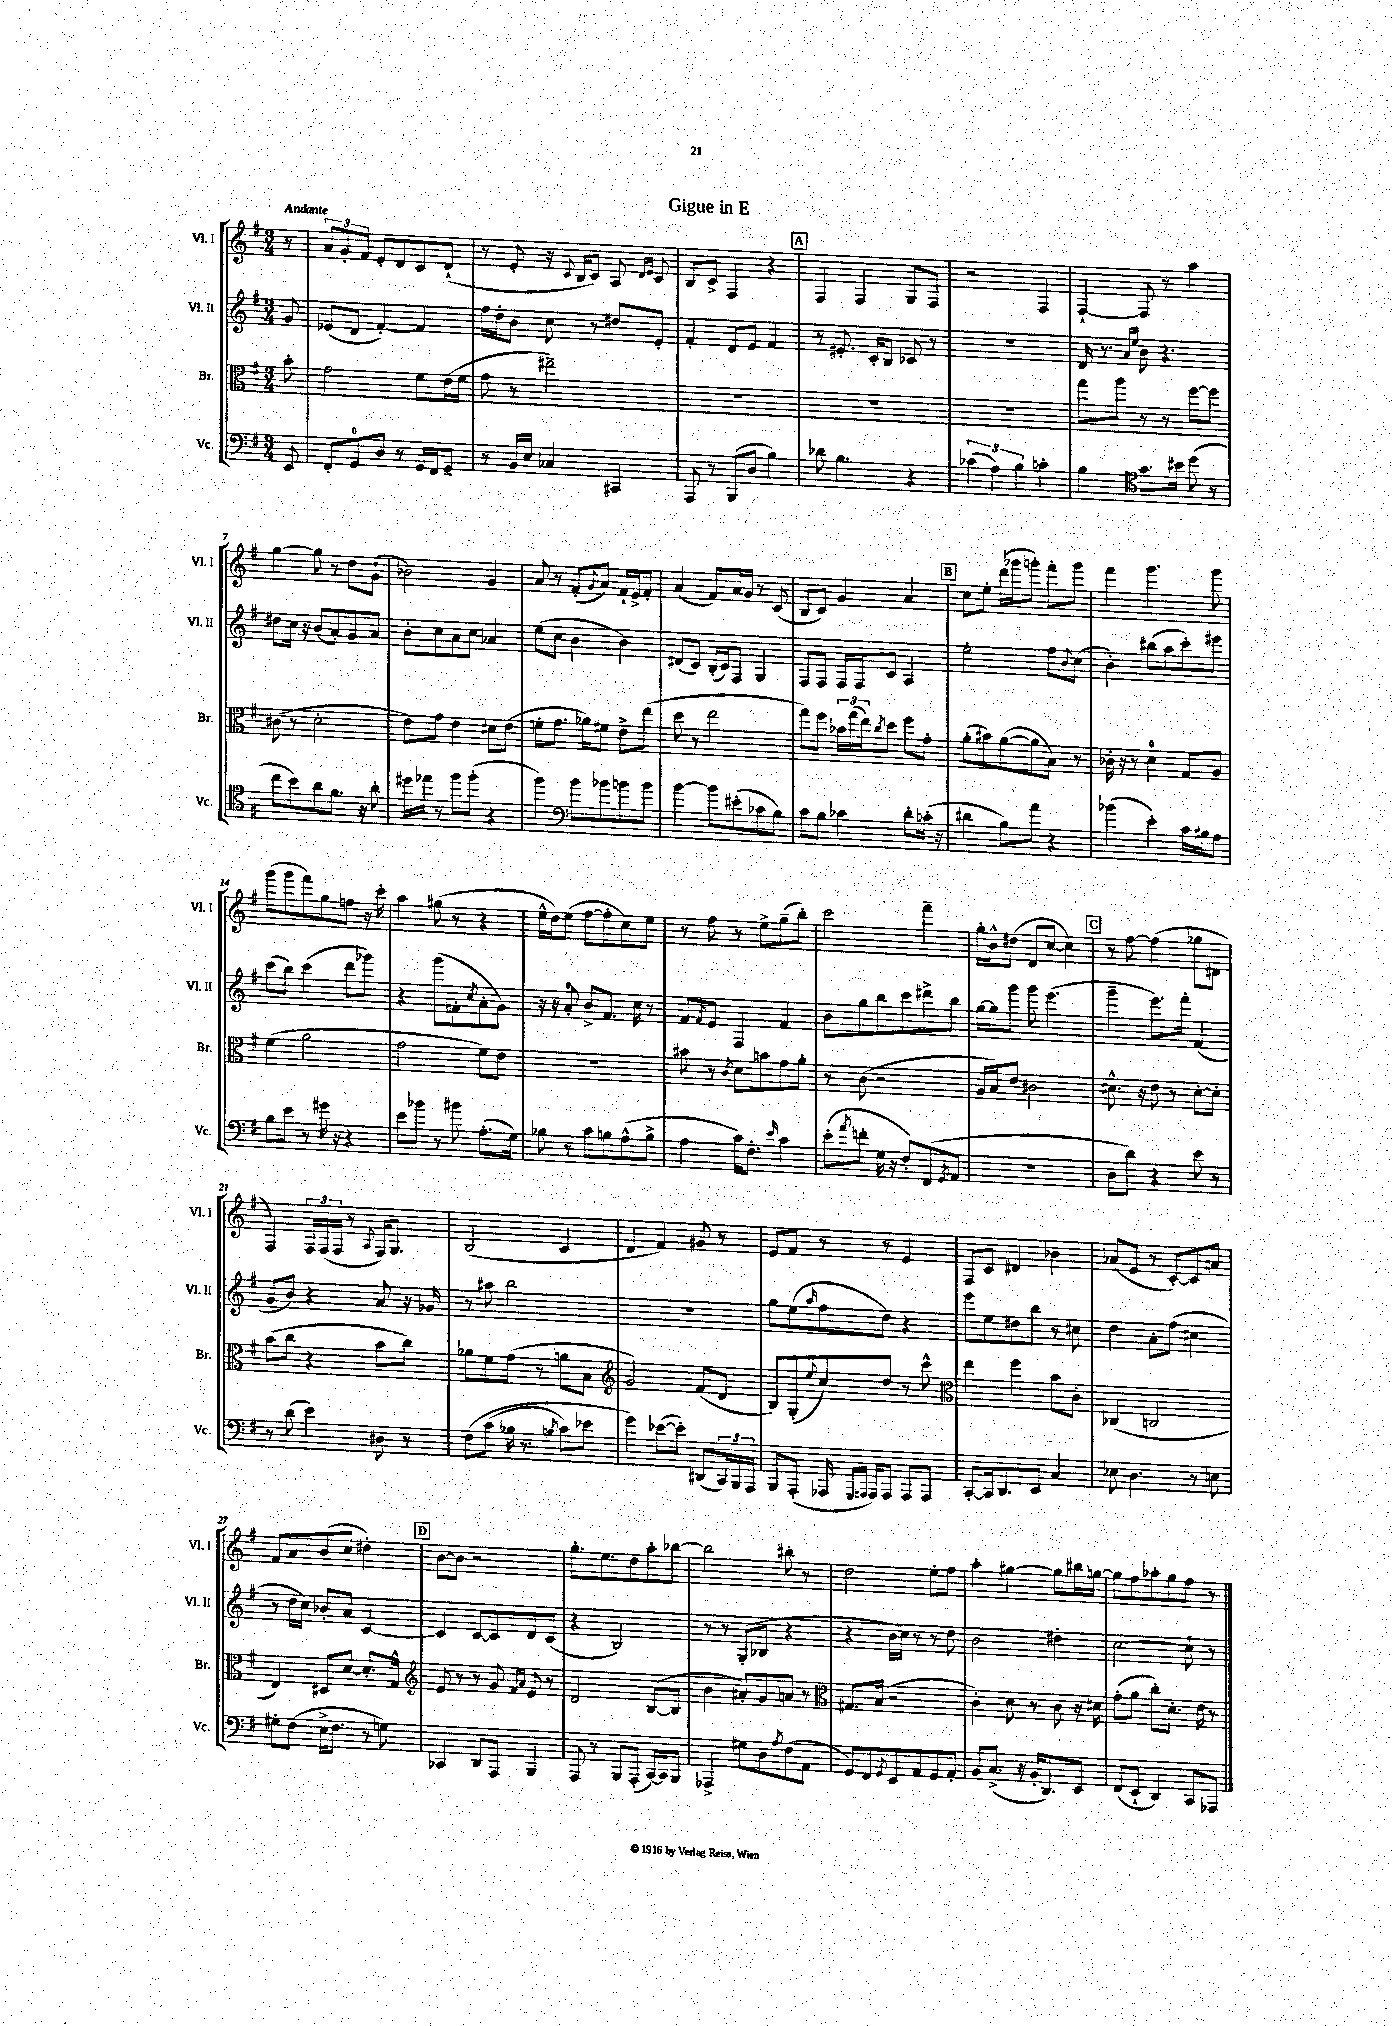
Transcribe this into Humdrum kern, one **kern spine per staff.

**kern	**kern	**kern	**kern
*part4	*part3	*part2	*part1
*staff4	*staff3	*staff2	*staff1
*I"Vc.	*I"Br.	*I"Vl. II	*I"Vl. I
*I'Vc.	*I'Br.	*I'Vl. II	*I'Vl. I
*clefF4	*clefC3	*clefG2	*clefG2
*k[f#]	*k[f#]	*k[f#]	*k[f#]
*M3/4	*M3/4	*M3/4	*M3/4
=	=	=	=
!	!	!	!LO:TX:a:B:t=Andante
8EE/	8b'\	8g/	8r
=1	=1	=1	=1
8FF#'/L	2g\	(8e-X/L	12a/L
.	.	.	12g'/
8GG/	.	8d/J	.
.	.	.	12f#/J
8D/J	.	[4f#'/)	8e'/L
8r	.	.	8d/
16GG/LL	8f#\L	4f#/]	8c/
16FF#/J	.	.	.
8GG~/J	(16e\L	.	(8d`/J
.	16f#\JJ	.	.
=2	=2	=2	=2
8r	8g\	16ff#\LL	8r
.	.	16dd'\J	.
16BB/LL	8r	8b\J	8e'/
16E/JJ	.	.	.
4C-X/	2ee#X~\)	8cc\	16r
.	.	.	8qqc/
.	.	.	16B/KL
.	.	8r	8c/J)
4CC#X/	.	8dd#X/L	8A/
.	.	.	16qqd/LL
.	.	.	16qqe/JJ
.	.	8e'/J	8c/
=3	=3	=3	=3
8AAA/	2.r	4f#'/	8B/L
8r	.	.	8c^/J
(8BBB/L	.	8d/L	4F#/
8D/J	.	8e/J	.
4B\)	.	4f#/	4r
!!LO:REH:place=s1:t=A
=4	=4	=4	=4
8d-X\	2.r	8r	4F#/
4.B\	.	8.e#X'/	.
.	.	.	4F#/
.	.	16c'/KL	.
.	.	8B/J	.
4r	.	8c-X/	8G/L
.	.	8r	8F#/J
=5	=5	=5	=5
(6c-X\	2.r	2.r	2r
6A\)	.	.	.
6B\	.	.	.
4cn'\	.	.	4F#/
=6	=6	=6	=6
4B\	8gg\L	16d/	[4F#`/
.	.	8.r	.
.	8aa\J	.	.
*clefC4	*	*	*
.	.	16qqa/LL	.
.	.	16qqee/JJ	.
8.g\L	8r	8b\	8F#/]
.	8r	4.r	8r
16b#X\Jk	.	.	.
(8dd\	[8ff#\L	.	4aa\
8r	8ff#\J]	.	.
!!LO:LB:g=z
=7	=7	=7	=7
8cc\L	(8c#X\	8dd#X\L	[4gg\
8b\)	8r	16cc\Jk	.
.	.	16r	.
8a\	2d'\	(8b/L	8gg\]
8.f#\J	.	8a'/)	8r
.	.	8g/	8dd\L
16r	.	.	.
8a'\	.	8a/J	(8g`\J
=8	=8	=8	=8
16dd#X\LL	8e\L)	8b'\L	2b-X\)
16ee-X\JJ	.	.	.
8r	8g\J	8cc\	.
8ff#\L	4e\	8a\	.
(8ff#'\J	.	8cc\J	.
4r	8d#X\L	4a-X/	4g/
.	(8e\J	.	.
=9	=9	=9	=9
4ff#\)	8fn'\L	(8ee\L	8a/
.	8.g\J	8cc\J	8r
*clefF4	*	*	*
8b\L	.	4b\	(8f#'/L
.	16a-X\KL)	.	.
.	.	.	8qqg/
8b-X\	8f#X\J	.	8a/J)
8bn\	8e^\L	4b\)	16f#`/LL
.	.	.	16e^/J
8b\J	(8ee\J	.	8f#'/J
=10	=10	=10	=10
[4b\	8dd\	(8d#X/L	(4a/
.	8r	8c/J)	.
8b\L]	2ee\	(16B'/LL	8f#/L)
.	.	16c/J)	.
(8e#X'\	.	8F#/J	16a/L
.	.	.	16g/JJ
8c-X\	.	4G/	8r
8B\J)	.	.	(8c/
=11	=11	=11	=11
8c\L	8gg\L)	8F#/L	8B/L
8B\J	8ff#\J	8F#/J	8c/J)
4c-X\	24b-X\LL	16F#/LL	4g/
.	(24gg\	.	.
.	.	16F#/J	.
.	24ee\J)	.	.
.	8qcc/	.	.
.	8dd\J	8c/J	.
8d'\L	8ff#\L	4A/	4a/
(16cn'\Jk	8g'\J	.	.
16r	.	.	.
!!LO:REH:place=s1:t=B
=12	=12	=12	=12
4d#X\	(8a'\L	2ee'\	8cc\L
.	8b#X\)	.	8ee'\J
8B\L)	([8a\	.	(16ddd\LL
.	.	.	16ggg-X\J
8a\J	8a\]	.	8gggn'\J)
4r	8B\J)	8ff#\L	8fff#'\L
.	.	8qqb/	.
.	8r	(8cc\J	8ggg\J
=13	=13	=13	=13
(4b-X\	16c-X'\	4b'\)	4fff#\
.	16r	.	.
.	8r	.	.
4e'\)	4d\	(8bb#X\L	4.ggg\
.	.	8aa\	.
16c\LL	8G/L	8ccc'\)	.
16B#X\J	.	.	.
8A\J	8A/J	8eee#X\J	8ggg\
!!LO:LB:g=z
=14	=14	=14	=14
8B\L	(4f#\	(8ccc\L	(8ggg\L
8e\J	.	8bb\J)	8ggg\
8r	2a\	(4ccc\	8fff#\)
16g#X\	.	.	8gg\
16r	.	.	.
4r	.	8ddd\L	8ffn\J
.	.	8ggg-X\J)	16r
.	.	.	16ccc'\
=15	=15	=15	=15
8e\L	2g\	4r	4aa\
8b-X\J	.	.	.
8r	.	(8ggg\L	(8gg#X\
8b#X\	.	8fn'\	8r
.	.	8qcc/	.
(8.A'\L	8f#\L)	8a'\	4r
.	8e\J	8g\J)	.
16G\Jk)	.	.	.
=16	=16	=16	=16
8B-X\	2.r	16r	16ee^^\LL
.	.	16r	16dd\J)
8r	.	8a'/	(8ee\J
8c\L	.	8b^/L	[8ff#\L
8Bn\	.	8.f#/J	8ff#'\]
(8A^^\	.	.	8cc\)
.	.	16cc\	.
8B^\J	.	8r	8ee\J
=17	=17	=17	=17
4A\	8b#X\	8f#/L	8r
.	.	8qf#/	.
.	8r	8e/J	8ff#\
.	8qc/	.	.
16c\KL)	8d\L	4F#/	8r
8.F#'\J	.	.	.
.	8bn\	.	8ee^\L
16qqe/	.	.	.
4c\	8g\	4f#/	(8gg~\
.	8a'\J	.	8bb'\J)
=18	=18	=18	=18
(8e'\L	8r	8b\L	2ccc\
8qa/	.	.	.
8fn'\J	(8c\	8gg\	.
16G\	2r	8bb\	.
16r	.	.	.
8F#'/L)	.	8ccc\	.
(8FF#/	.	8ddd#X^\	4fff#~\
8qGG/	.	.	.
8AA/J	.	8bb\J	.
=19	=19	=19	=19
2.r	16A/LL	[16gg\LL	16gg'\LL
.	16B/J)	16gg\J]	16b^^\J
.	8e/J	8ggg\J	(8dd#X\J
.	2c#X\	8ggg\	8d/L
.	.	(4.eee\	[8cc/J
.	.	.	4cc\])
!!LO:REH:place=s1:t=C
=20	=20	=20	=20
8D\L	8.d#X^^\	4ggg~\	8r
8d\J)	.	.	[8ff#\
.	16r	.	.
4r	8e\	8.eee\L)	(4ff#\]
.	8r	.	.
.	.	16fff#'\Jk	.
8e\	[8d#'\L	(4f#/	8gg-X\L
8r	8d#'\J]	.	8d#X\J
!!LO:LB:g=z
=21	=21	=21	=21
8r	(8b\L	8g/L	4F#/)
(8d\	8cc\J	8b/J)	.
4e\)	4r	4r	24F#/LL
.	.	.	(24F#/
.	.	.	24F#/JJ
.	.	.	8r
.	.	.	8qqA/
8D#X\	8b\L	8a/	16F#/KL)
.	.	.	8.G/J
8r	8cc\J)	16r	.
.	.	16g-X/	.
=22	=22	=22	=22
(8F#\L	8a-X\L	8r	(2B/
(8c\J	8f#\	8aa#X\	.
16B-X\	(8g\J	2bb\	.
8.r	.	.	.
.	8r	.	.
8qBn/	.	.	.
8c\L)	8an\L	.	4c/
8e-X\J	8B\J	.	.
=23	=23	=23	=23
*	*clefG2	*	*
4g\)	2g/)	2.r	4d/
([8e-X\L	.	.	4f#/)
8e-'\J])	.	.	.
(8DD#X/L	(8f#/L	.	8g#X/
24CC/L)	8d/J	.	8r
24BBB/	.	.	.
24AAA/JJ	.	.	.
=24	=24	=24	=24
8BBB/L	8B/L)	8gg\L	8e/L
(8AAA'/J	(8G'/	(8ee\	8f#/J
.	8qqee/	16qqaa/	.
16AAA-X/	8cc/)	8ff#\	8r
16qqGGG/LL	.	.	.
16qqAAAn/JJ	.	.	.
16AAA/KL)	.	.	.
8AAA/J	8dd/J	8dd\J)	8r
8AAA/L	8r	4r	4e/
8AAA/J	8ccc^^\	.	.
=25	=25	=25	=25
*	*clefC3	*	*
[8CC'/L	4ee\	8eee\L	8F#/L
16CC/k]	.	8ee\	8c/J
8.DD/	.	.	.
.	4ff#\	8dd#X\	4d#X/
8EE/J	.	8bb\J	.
4C/	8b\L	8r	4b-X\
.	8c'\J	8cc#X\	.
=26	=26	=26	=26
8E-X\	(4C-X/	4dd\	(8a-X/L
4.D\	.	.	8e/J
.	2Cn/	8a'\L	8r
.	.	(8ff#\J	[8c'/L)
8r	.	4cc#X\	8c/]
8En\	.	.	8an/J
!!LO:LB:g=z
=27	=27	=27	=27
8G#X'\L	4E/)	8r	8f#/L
(8F#\J	.	16dd\LL	8a/
.	.	16cc\JJ)	.
16E^\KL	8D#X/L	8b-X'/L	(8b/
8.F#\J	.	.	.
.	[8d/J	8a/J	8cc/J
8r	8.d'/L]	[4c/	4dd#X'\)
8Gn\)	.	.	.
.	16G^^/Jk	.	.
!!LO:REH:place=s1:t=D
=28	=28	=28	=28
*	*clefG2	*	*
4CC-X/	8e/	4c/]	[8b\L
.	8r	.	8b\J]
8DD/L	8r	[8c/L	2r
8AAA/J	8g/	8c/]	.
.	16qqf#/LL	.	.
.	16qqa/JJ	.	.
4BBB/	8e/	8d/	.
.	8r	(8c/J	.
=29	=29	=29	=29
8AAA/	2d/	4r	8.gg'\L
8r	.	.	.
.	.	.	8.ee\
8BBB/L	.	2B/)	.
(8AAA'/J	.	.	8dd\
[16CC/LL)	([8B/L	.	8aa'\
16CC/J]	.	.	.
8BBB/J	8B/J]	.	[8bb-X\J
=30	=30	=30	=30
4AAA-X^/	4b\	8r	2bb-\]
.	.	8r	.
8G#X\L	8a#X'/L)	(8G'/L	.
8D\	8g/	8B-X/J	.
8qA/	.	.	.
(8F#\	8an/J	4r	8bb#X'\
8AA\J	8r	.	8r
=31	=31	=31	=31
*	*clefC3	*	*
8GG/L)	8.G#X/L	4r	2dd\
8FF#/	.	.	.
.	(16B/Jk	.	.
8qGG/	.	.	.
8EE/	2r	16b\LL	.
.	.	16cc\JJ)	.
8AA/	.	8r	.
8GG/	.	8r	8ee'\L
8AA'/J	.	8dd\	8ff#\J
=32	=32	=32	=32
8BB/L	4c'\)	2b\	4aa'\
(8.C^/J	.	.	.
.	8d\	.	[4gg#X\
16r	.	.	.
16BB'/KL	8r	.	.
8.DD/)	.	.	.
.	8c\	4dd#X'\	8gg#\L]
8EE/J	16r	.	16bb#X\L
.	16d#X\	.	[16ggn\JJ
=33	=33	=33	=33
(8FF#/L	(8g'\L	[2cc\	8gg\L]
8EE`/J	8a\J	.	8ff#\
4DD/)	8cc'\L)	.	8aa-X'\
.	8.d'\J	.	8gg\
8CC/L	.	8cc`\]	8ff#\J
.	16e\	.	.
8AAA-X/J	8r	8r	8r
==	==	==	==
*-	*-	*-	*-
